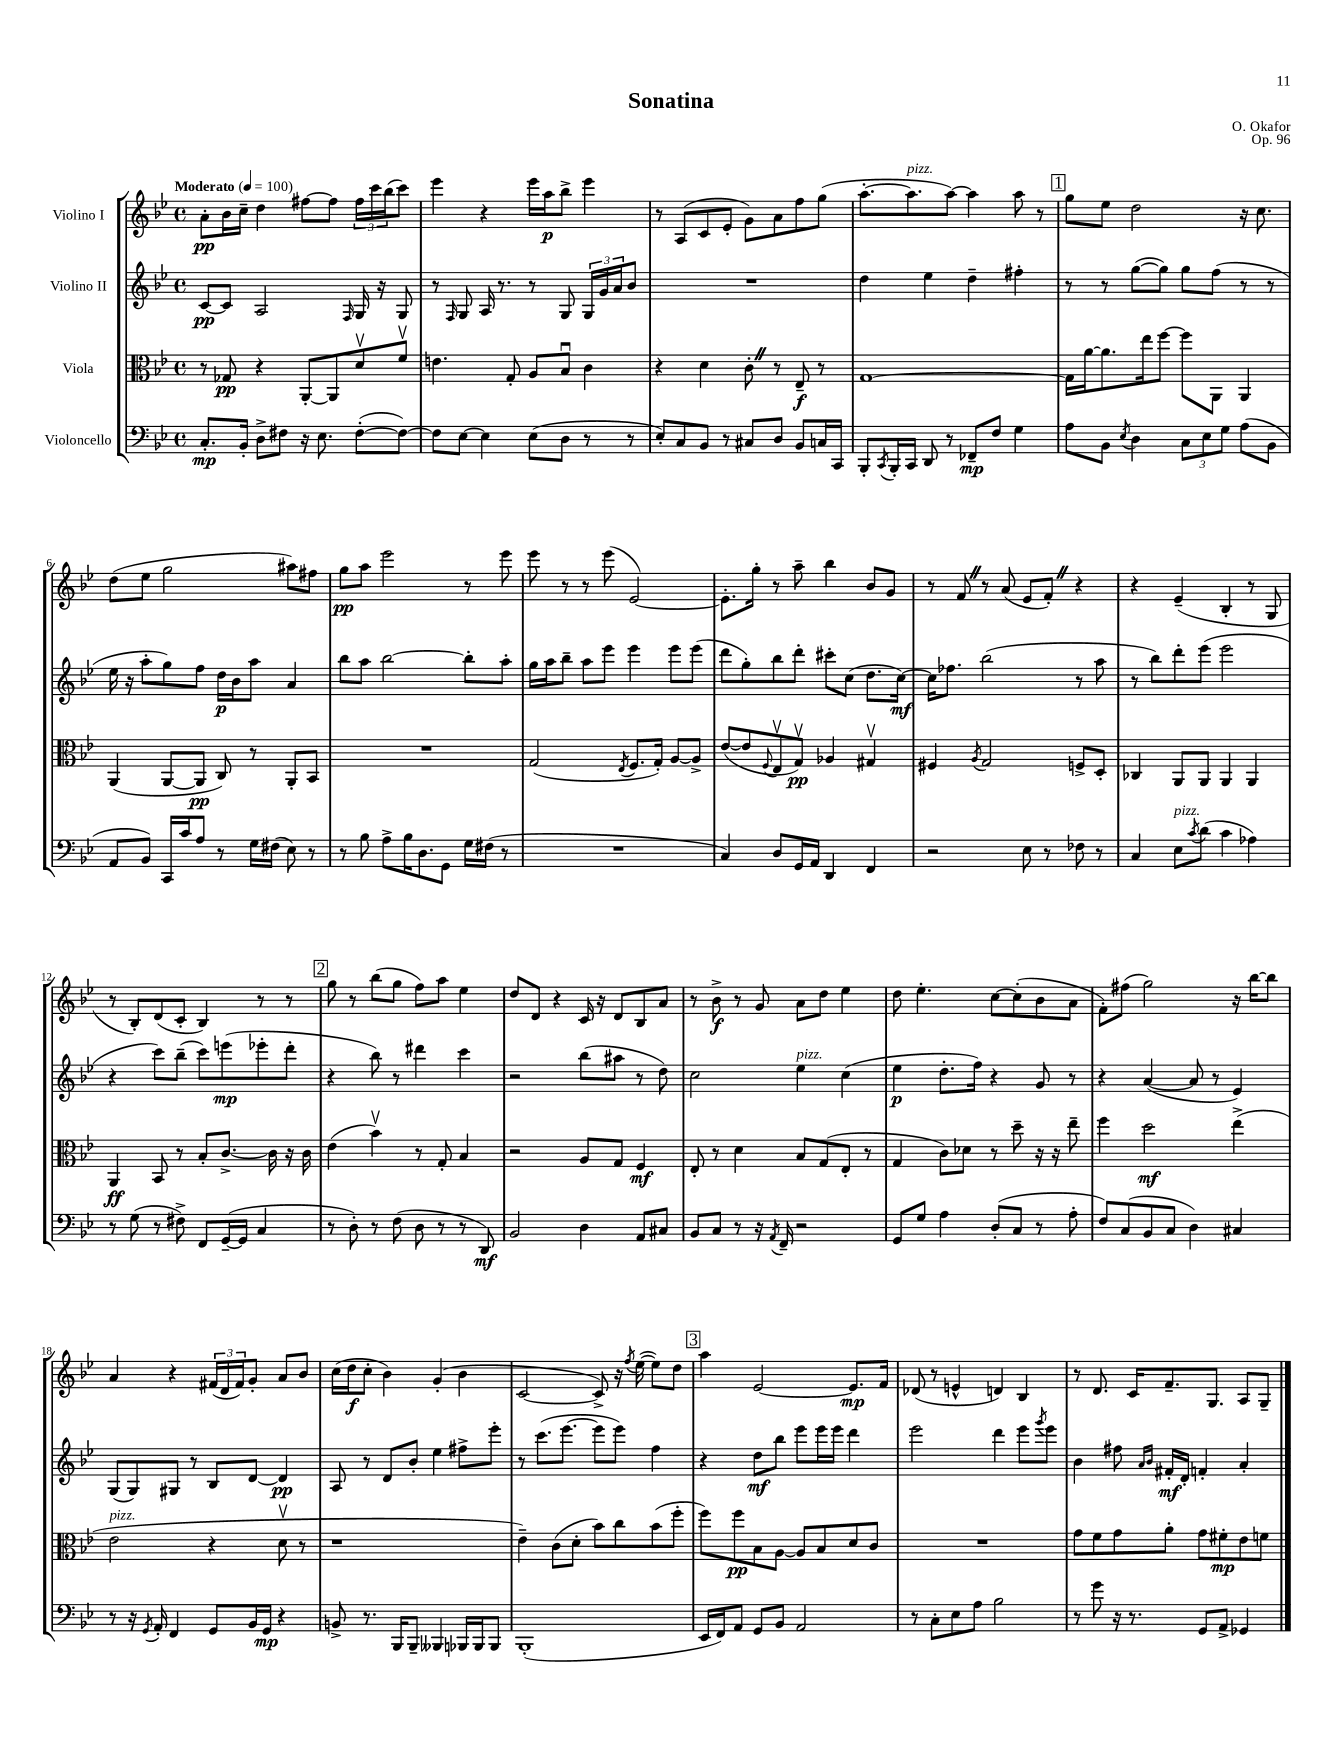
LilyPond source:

\header { title = "Sonatina" composer = "O. Okafor" opus = "Op. 96" }
<<
\new StaffGroup <<
\new Staff = "s0" \with { instrumentName = "Violino I" } {
    \clef treble \key bes \major \defaultTimeSignature \time 4/4 \tempo "Moderato" 4 = 100
    a'8-.\pp bes'16 c''16-- d''4 fis''8~ fis''8 \tuplet 3/2 { fis''16 c'''16 bes''16( } c'''8) |
    ees'''4 r4 ees'''16 a''16\p bes''8-> ees'''4 |
    r8 a8( c'8 ees'8-. g'8) a'8 f''8 g''8( |
    a''8.~-. a''8.^\markup { \italic "pizz." } a''8~) a''4 a''8 r8 |
    \mark \markup { \box "1" } g''8 ees''8 d''2 r16 c''8. |
    d''8( ees''8 g''2 ais''8) fis''8 |
    g''8\pp a''8 ees'''2 r8 ees'''8 |
    ees'''8 r8 r8 ees'''8( ees'2~) |
    ees'8.-. g''16-. r8 a''8-- bes''4 bes'8 g'8 |
    r8 f'8 \once \override BreathingSign.text = \markup { \musicglyph "scripts.caesura.straight" } \breathe r8 a'8( ees'8 f'8-.) \once \override BreathingSign.text = \markup { \musicglyph "scripts.caesura.straight" } \breathe r4 |
    r4 ees'4--( bes4-. r8 g8 |
    r8 bes8-.) d'8( c'8-. bes4) r8 r8 |
    \mark \markup { \box "2" } g''8 r8 bes''8( g''8 f''8) a''8 ees''4 |
    d''8 d'8 r4 c'16 r16 d'8 bes8 a'8 |
    r8 bes'8->\f r8 g'8 a'8 d''8 ees''4 |
    d''8 ees''4.-. c''8~ c''8-.( bes'8 a'8 |
    f'8-.) fis''8( g''2) r16 bes''16~ bes''8 |
    a'4 r4 \tuplet 3/2 { fis'16( d'16 fis'16) } g'8-. a'8 bes'8 |
    c''16( d''16\f c''8-. bes'4) g'4-.( bes'4 |
    c'2~ c'8->) r16 \acciaccatura { f''8 } ees''16~( ees''8) d''8 |
    \mark \markup { \box "3" } a''4 ees'2~ ees'8.\mp f'16 |
    des'8( r8 e'4-^ d'4) bes4 |
    r8 d'8. c'16 f'8.-- g8. a8 g8-- \bar "|." |
}
\new Staff = "s1" \with { instrumentName = "Violino II" } {
    \clef treble \key bes \major \defaultTimeSignature \time 4/4
    c'8~\pp c'8 a2 \grace { f16 } g16 r16 g8 |
    r8 \grace { f16 } g8 a16 r8. r8 g8 \tuplet 3/2 { g16 g'16 a'16 } bes'8 |
    R1 |
    d''4 ees''4 d''4-- fis''4-. |
    \mark \markup { \box "1" } r8 r8 g''8~( g''8) g''8 f''8( r8 r8 |
    ees''16 r16 a''8-. g''8) f''8 d''16\p bes'16 a''8 a'4 |
    bes''8 a''8 bes''2~ bes''8-. a''8-. |
    g''16 a''16 bes''8-- a''8 ees'''8 ees'''4 ees'''8 ees'''8( |
    d'''8 g''8-.) bes''8 d'''8-. cis'''8-. c''8( d''8. c''16~\mf) |
    c''16 fes''8. bes''2( r8 a''8 |
    r8 bes''8) d'''8-. ees'''8( ees'''2 |
    r4 c'''8) bes''8--( c'''8) e'''8\mp( ees'''8-. d'''8-. |
    \mark \markup { \box "2" } r4 bes''8) r8 dis'''4 c'''4 |
    r2 bes''8( ais''8 r8 d''8) |
    c''2 ees''4^\markup { \italic "pizz." } c''4( |
    ees''4\p d''8.-. f''16) r4 g'8 r8 |
    r4 a'4~( a'8 r8 ees'4) |
    g8( g8) gis8 r8 bes8 d'8~ d'4\pp |
    a8 r8 d'8 bes'8-. ees''4 fis''8-> ees'''8-. |
    r8 c'''8.( ees'''8.~ ees'''8 ees'''8) f''4 |
    \mark \markup { \box "3" } r4 d''8\mf bes''8 ees'''8 ees'''16 ees'''16 d'''4 |
    ees'''2 d'''4 ees'''8 \acciaccatura { g'''8 } ees'''8 |
    bes'4 fis''8 \grace { a'16 bes'16 } fis'16-.\mf d'16-. f'4-. a'4-. \bar "|." |
}
\new Staff = "s2" \with { instrumentName = "Viola" } {
    \clef alto \key bes \major \defaultTimeSignature \time 4/4
    r8 ges8\pp r4 a,8~-. a,8 d'8\upbow f'8\upbow |
    e'4. g8-. a8 bes8\downbow c'4 |
    r4 d'4 c'8-. \once \override BreathingSign.text = \markup { \musicglyph "scripts.caesura.straight" } \breathe r8 ees8--\f r8 |
    g1~ |
    \mark \markup { \box "1" } g16 a'16~ a'8. ees''16 f''8~ f''8 a,8 a,4 |
    a,4( a,8~ a,8\pp c8) r8 a,8-. bes,8 |
    R1 |
    g2( \acciaccatura { ees8 } f8. g16-.) a8~ a8-> |
    ees'8~( ees'8 \appoggiatura { f8 } ees8\upbow g8\upbow\pp) aes4 gis4\upbow |
    fis4 \acciaccatura { a8 } g2 f8-> d8-. |
    ces4 a,8 a,8 a,4 a,4 |
    a,4\ff bes,8 r8 bes8-. c'8.~-> c'16 r16 c'16 |
    \mark \markup { \box "2" } ees'4( bes'4\upbow) r8 g8-. bes4 |
    r2 a8 g8 f4\mf |
    ees8-. r8 d'4 bes8 g8( ees8-. r8 |
    g4 c'8) des'8 r8 d''8-- r16 r16 ees''8-- |
    f''4 d''2\mf ees''4->( |
    ees'2^\markup { \italic "pizz." } r4 d'8\upbow r8 |
    r1 |
    ees'4--) c'8( d'8-. bes'8) c''8 bes'8( f''8-. |
    \mark \markup { \box "3" } f''8) f''8\pp bes8 a8~ a8 bes8 d'8 c'8 |
    R1 |
    g'8 f'8 g'8 a'8-. g'8 fis'8-.\mp ees'8 f'8 \bar "|." |
}
\new Staff = "s3" \with { instrumentName = "Violoncello" } {
    \clef bass \key bes \major \defaultTimeSignature \time 4/4
    c8.-.\mp bes,16-. d8-> fis8 r16 ees8. fis8~-.( fis8~) |
    fis8 ees8~ ees4 ees8( d8 r8 r8 |
    ees8-.) c8 bes,8 r8 cis8 d8 bes,8 c16 c,16 |
    bes,,8-. \acciaccatura { c,8 } bes,,16-. c,16 d,8 r8 fes,8--\mp f8 g4 |
    \mark \markup { \box "1" } a8 bes,8 \acciaccatura { ees8 } d4 \tuplet 3/2 { c8 ees8 g8 } a8( bes,8 |
    a,8 bes,8) c,16 c'16 a8 r8 g16 fis16( ees8) r8 |
    r8 bes8 a8-> bes16 d8. g,8 g16 fis16( r8 |
    R1 |
    c4) d8 g,16 a,16 d,4 f,4 |
    r2 ees8 r8 fes8 r8 |
    c4 ees8^\markup { \italic "pizz." } \acciaccatura { c'8 } d'8( c'4 aes4) |
    r8 g8( r8 fis8->) f,8 g,16~--( g,16 c4 |
    \mark \markup { \box "2" } r8 d8-.) r8 f8( d8 r8 r8 d,8\mf) |
    bes,2 d4 a,8 cis8 |
    bes,8 c8 r8 r16 \acciaccatura { a,8 } f,16-- r2 |
    g,8 g8 a4 d8-.( c8 r8 a8-. |
    f8) c8( bes,8 c8 d4) cis4 |
    r8 r16 \acciaccatura { g,8 } a,16-. f,4 g,8 bes,16 g,16\mp r4 |
    b,8-> r8. bes,,16 bes,,8-- beses,,4 bes,,16 bes,,16 bes,,8 |
    bes,,1-.( |
    \mark \markup { \box "3" } ees,16 f,16) a,8 g,8 bes,8 a,2 |
    r8 c8-. ees8 a8 bes2 |
    r8 g'8 r16 r8. g,8 a,8-> ges,4 \bar "|." |
}
>>
>>
